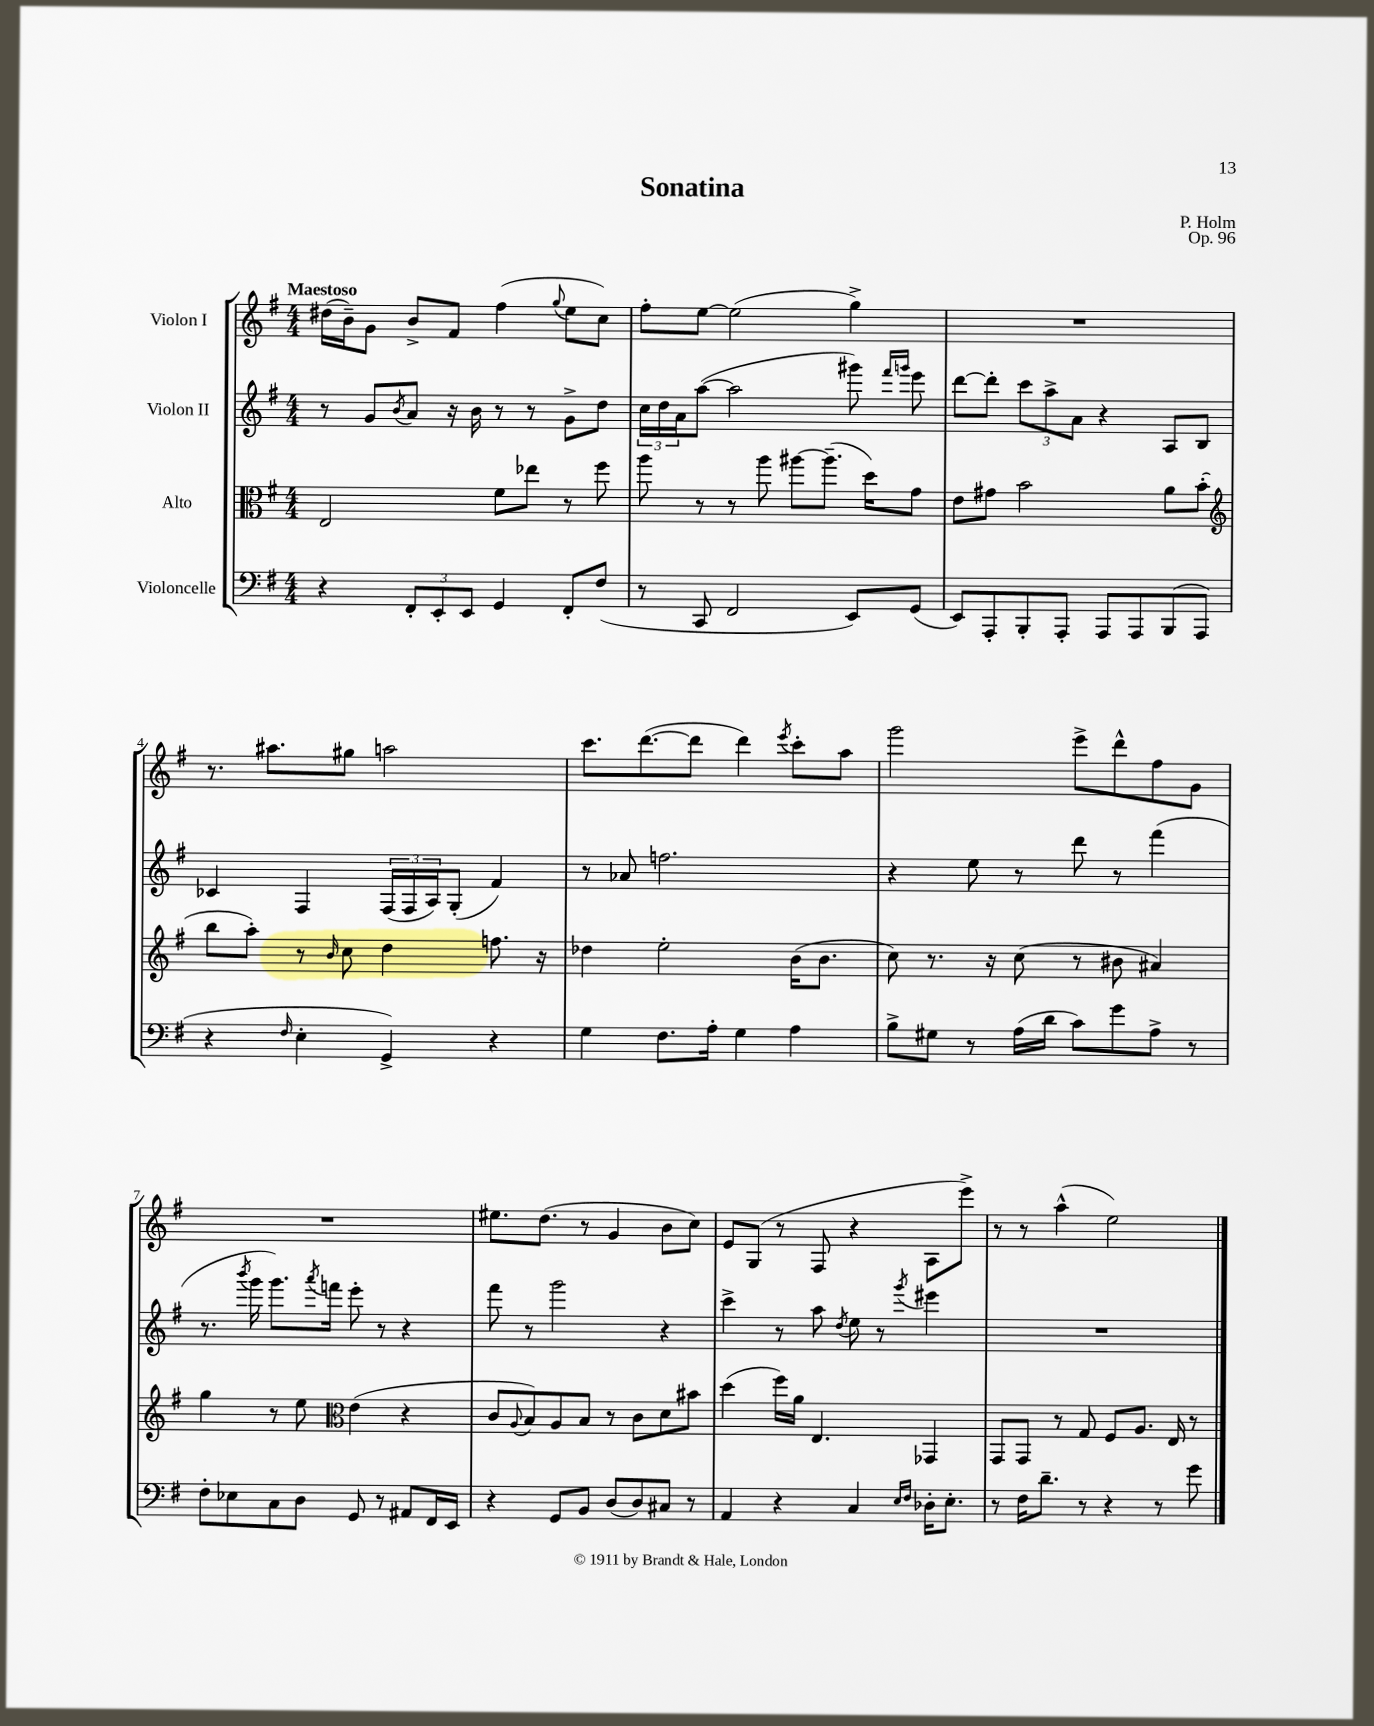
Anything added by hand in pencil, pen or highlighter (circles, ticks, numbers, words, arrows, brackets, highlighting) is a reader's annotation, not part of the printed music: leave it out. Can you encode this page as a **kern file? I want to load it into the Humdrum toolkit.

**kern	**kern	**kern	**kern
*staff4	*staff3	*staff2	*staff1
*clefF4	*clefC3	*clefG2	*clefG2
*k[f#]	*k[f#]	*k[f#]	*k[f#]
*M4/4	*M4/4	*M4/4	*M4/4
4r	2E/	8r	(16dd#\LL
.	.	.	16b~\J)
.	.	8g/L	8g\J
.	.	8qb/	.
12FF#'/L	.	8a/J	8b^/L
12EE'/	.	.	.
.	.	16r	8f#/J
12EE/J	.	.	.
.	.	16b\	.
4GG/	8f#\L	8r	(4ff#\
.	8ee-\J	8r	.
.	.	.	8qqgg/
8FF#'/L	8r	8g^\L	8ee\L
(8F#/J	8ff#\	8dd\J	8cc\J)
=	=	=	=
8r	8aa\	24cc\LL	8ff#'\L
.	.	24dd\	.
.	.	24a\J	.
8CC/	8r	([8aa\J	[8ee\J
2FF#/	8r	2aa\]	(2ee\]
.	8aa\	.	.
.	[8aa#\L	.	.
.	(8.aa#~\]J	.	.
8EE/L)	.	8ggg#\)	4gg^\)
.	16dd\LK)	.	.
.	.	16qqfff#/LL	.
.	.	16qqggg/JJ	.
(8GG/J	8g\J	8eee\	.
=	=	=	=
8EE/L)	8e\L	[8ddd\L	1r
8AAA'/	8g#\J	8ddd'\]J	.
8BBB'/	2b\	12ccc\L	.
.	.	12aa^\	.
8AAA'/J	.	.	.
.	.	12a\J	.
8AAA/L	.	4r	.
8AAA/	.	.	.
(8BBB/	8a\L	8A/L	.
8AAA/J	(8b'\J	8B/J	.
=	=	=	=
*	*clefG2	*	*
4r	8bb\L	4c-/	8.r
.	8aa'\J)	.	.
.	.	.	8.aa#\L
16qqF#/	.	.	.
4E'\	8r	4F#/	.
.	16qqb/	.	.
.	8cc\	.	8gg#\J
4GG^/)	4dd\	(24F#/LL	2aa\
.	.	24F#/	.
.	.	24A/J)	.
.	.	(8G'/J	.
4r	8.ff\	4f#/)	.
.	16r	.	.
=	=	=	=
4G\	4dd-\	8r	8.ccc\L
.	.	8a-/	.
.	.	.	([8.ddd\
8.F#\L	2ee'\	2.ff\	.
.	.	.	8ddd\]J
16A'\Jk	.	.	.
4G\	.	.	4ddd\)
.	.	.	8qeee/
4A\	(16b\LK	.	8ccc'\L
.	8.b\J	.	.
.	.	.	8aa\J
=	=	=	=
8B^\L	8cc\)	4r	2ggg\
8G#\J	8.r	.	.
8r	.	8ee\	.
.	16r	.	.
(16A\LL	(8cc\	8r	.
16d\JJ	.	.	.
8c\L)	8r	8ddd\	8eee^\L
8g\	8b#\	8r	8ddd^^\
8A^\J	4a#/)	(4fff#\	8ff#\
8r	.	.	8g\J
=	=	=	=
8F#'\L	4gg\	8.r	1r
8E-\	.	.	.
.	.	8qbbb/	.
.	.	16ggg\	.
8C\	8r	8.ggg\L)	.
8D\J	8ee\	.	.
.	.	8qaaa/	.
.	.	16fff\Jk	.
*	*clefC3	*	*
8GG/	(4e\	8eee'\	.
8r	.	8r	.
8AA#/L	4r	4r	.
16FF#/L	.	.	.
16EE/JJ	.	.	.
=	=	=	=
4r	8c/L	8fff#\	8.ee#\L
.	8qqA/	.	.
.	8B/)	8r	.
.	.	.	(8.dd\J
8GG/L	8A/	2ggg\	.
8BB/J	8B/J	.	8r
(8D/L	8r	.	4g/
8D/)	8c\L	.	.
8C#/J	8d\	4r	8b\L
8r	8b#\J	.	8cc\J)
=	=	=	=
4AA/	(4dd\	4ccc^\	8e/L
.	.	.	(8G/J
4r	16ff#\LL)	8r	8r
.	16a\JJ	.	.
.	4.E/	8aa\	8F#/
.	.	8qdd/	.
4C/	.	8ee\	4r
.	.	8r	.
16qqE/LL	.	.	.
16qqF#/JJ	.	8qggg/	.
16D-'\LK	4GG-/	4eee#\	8A\L
8.E'\J	.	.	.
.	.	.	8eee^\J)
=	=	=	=
8r	8GG/L	1r	8r
16F#\LK	8GG/J	.	8r
8.d~\J	.	.	.
.	8r	.	(4aa^^\
8r	8G/	.	.
4r	8F#/L	.	2ee\)
.	8.A/J	.	.
8r	.	.	.
.	16E/	.	.
8g\	8r	.	.
==	==	==	==
*-	*-	*-	*-
